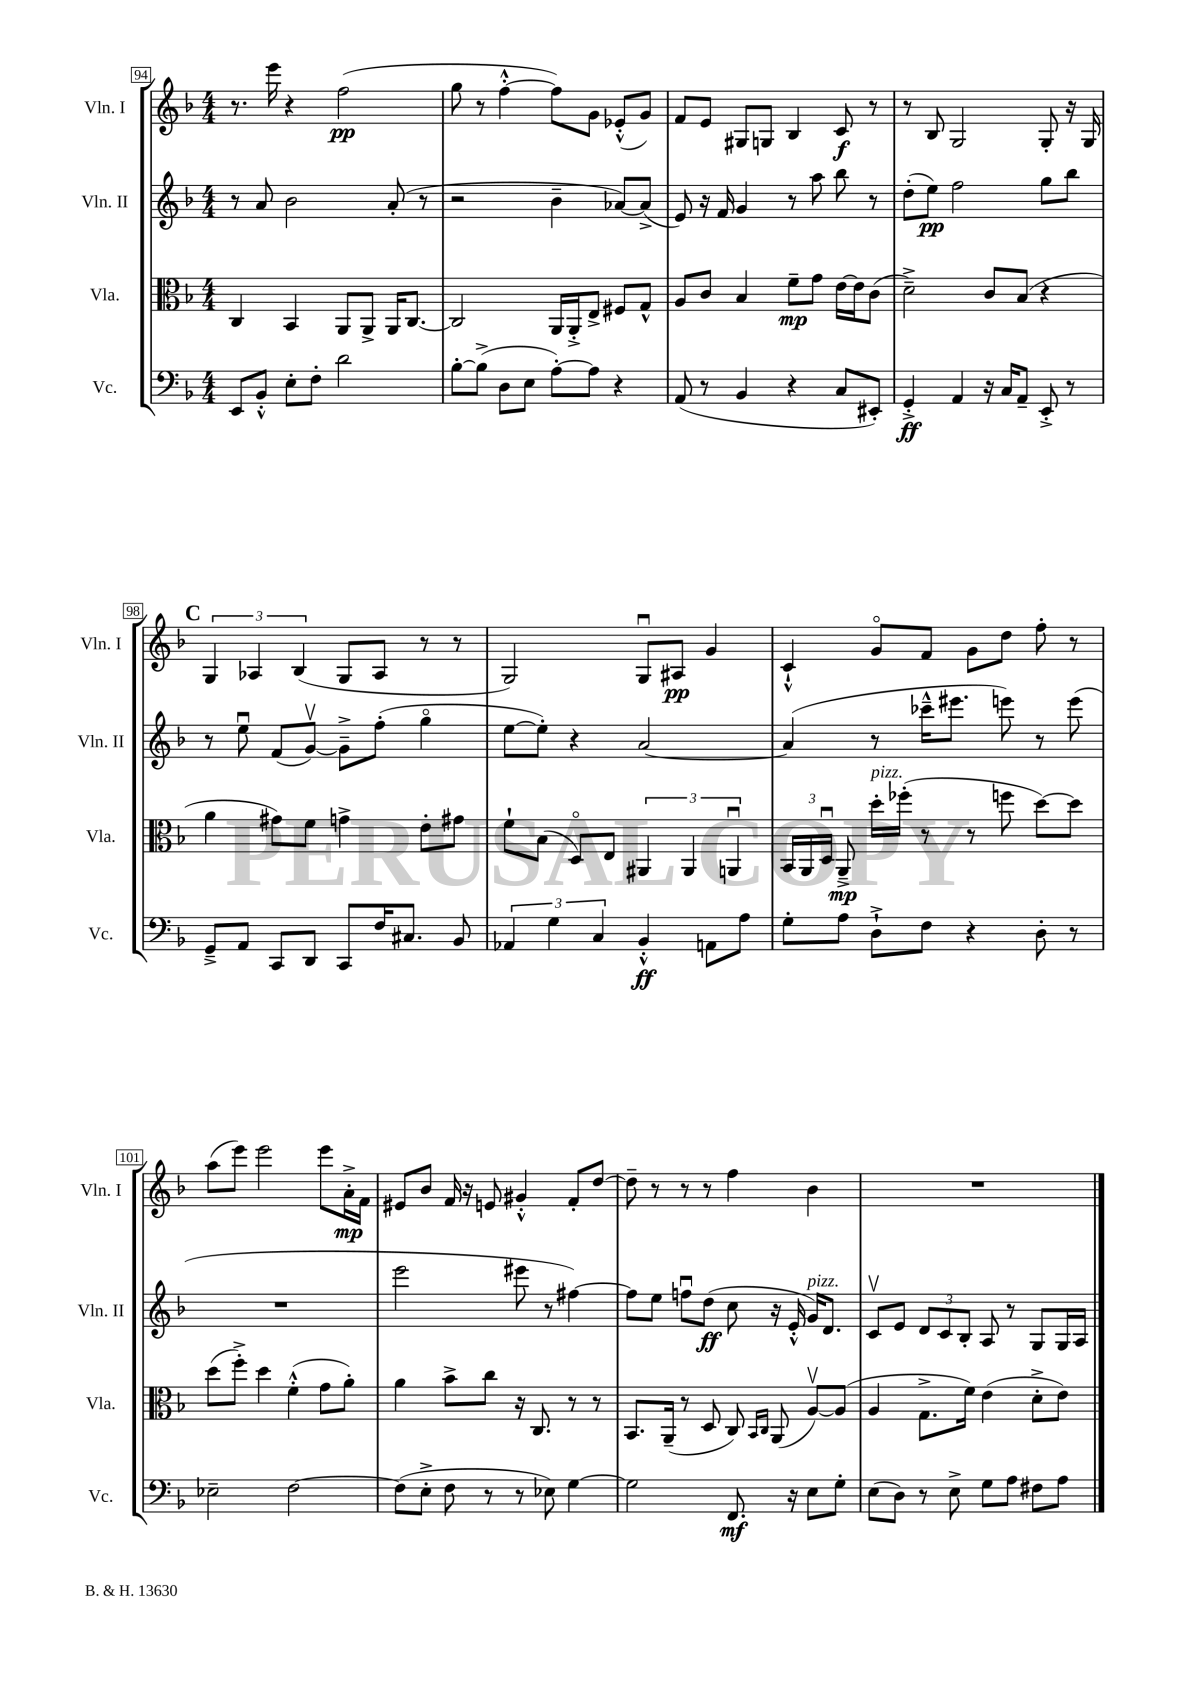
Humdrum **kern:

**kern	**kern	**kern	**kern
*staff4	*staff3	*staff2	*staff1
*clefF4	*clefC3	*clefG2	*clefG2
*k[b-]	*k[b-]	*k[b-]	*k[b-]
*M4/4	*M4/4	*M4/4	*M4/4
8EE	4C	8r	8.r
8BB-'^^	.	8a	.
.	.	.	16eee
8E'	4BB-	2b-	4r
8F'	.	.	.
2d	8AA	.	(2ff
.	8AA^	.	.
.	16AA	(8a'	.
.	[8.C	.	.
.	.	8r	.
=	=	=	=
[8B-'	2C]	2r	8gg
(8B-^]	.	.	8r
8D	.	.	[4ff'^^
8E	.	.	.
[8A')	16AA	4b-~	8ff])
.	16AA'^	.	.
8A]	8E^	.	8g
4r	8F#	[8a-)	(8e-'^^
.	8G^^	(8a-^]	8g)
=	=	=	=
(8AA	8A	8e)	8f
8r	8c	16r	8e
.	.	16f	.
4BB-	4B-	4g	8G#
.	.	.	8G
4r	8f~	8r	4B-
.	8g	8aa	.
8C	[16e	8bb-	8c
.	16e]	.	.
8EE#')	(8c	8r	8r
=	=	=	=
4GG'^	2d~^)	(8dd'	8r
.	.	8ee)	8B-
4AA	.	2ff	2G
16r	8c	.	.
16C	.	.	.
8AA~	(8B-	.	.
8EE'^	4r	8gg	8G'
8r	.	8bb-	16r
.	.	.	16G
=	=	=	=
8GG~^	4a	8r	6G
8AA	.	8eeu	.
.	.	.	6A-
8CC	8g#)	(8f	.
.	.	.	(6B-
8DD	8f	[8gv)	.
8CC	4g^	8g~^]	8G
16F	.	(8ff'	8A-
8.C#	.	.	.
.	8e'	4ggo	8r
8BB-	8g#	.	8r
=	=	=	=
6AA-	8f`	[8ee	2G)
.	(8B-	8ee'])	.
6G	.	.	.
.	8Do)	4r	.
6C	.	.	.
.	8E	.	.
4BB-'^^	6AA#	[2a	8Gu
.	.	.	8A#
.	6AA#	.	.
8AA	.	.	4g
.	6AAu	.	.
8A	.	.	.
=	=	=	=
8G'	24BB-	(4a]	4c`^^
.	24AA	.	.
.	24Du	.	.
8A	8AA~^	.	.
8D`^	16dd'	8r	8go
.	(16ff-'	.	.
8F	8r	16ccc-~^^	8f
.	.	8.eee#	.
4r	8r	.	8g
.	8ff	8eee)	8dd
8D'	[8dd)	8r	8ff'
8r	8dd]	(8eee	8r
=	=	=	=
2E-~	(8dd	1r	(8aa
.	8ff'^)	.	8eee)
.	4dd	.	2eee
[2F	(4f'^^	.	.
.	8g	.	8eee
.	8a')	.	16a'^
.	.	.	16f
=	=	=	=
(8F]	4a	2eee	8e#
8E'^	.	.	8b-
8F	8b-^	.	16f
.	.	.	16r
8r	8cc	.	8e
8r	16r	8eee#	4g#'^^
.	8.C	.	.
8E-)	.	8r	.
[4G	8r	[4ff#)	8f'
.	8r	.	[8dd
=	=	=	=
2G]	8.BB-	8ff#]	8dd~]
.	.	8ee	8r
.	(16AA~	.	.
.	8r	8ffu	8r
.	8D	(8dd	8r
8.FF	8C)	8cc	4ff
.	16qqBB-	.	.
.	16qqC	.	.
.	(8AA	16r	.
16r	.	16e'^^	.
8E	[8Av)	16g)	4b-
.	.	8.d	.
8G'	(8A]	.	.
=	=	=	=
(8E	4A	8cv	1r
8D)	.	8e	.
8r	8.G^	12d	.
.	.	12c	.
8E^	.	.	.
.	.	12B-'	.
.	16f)	.	.
8G	(4e	8A	.
8A	.	8r	.
8F#	8d'^	8G	.
8A	8e)	16G	.
.	.	16A	.
==	==	==	==
*-	*-	*-	*-
